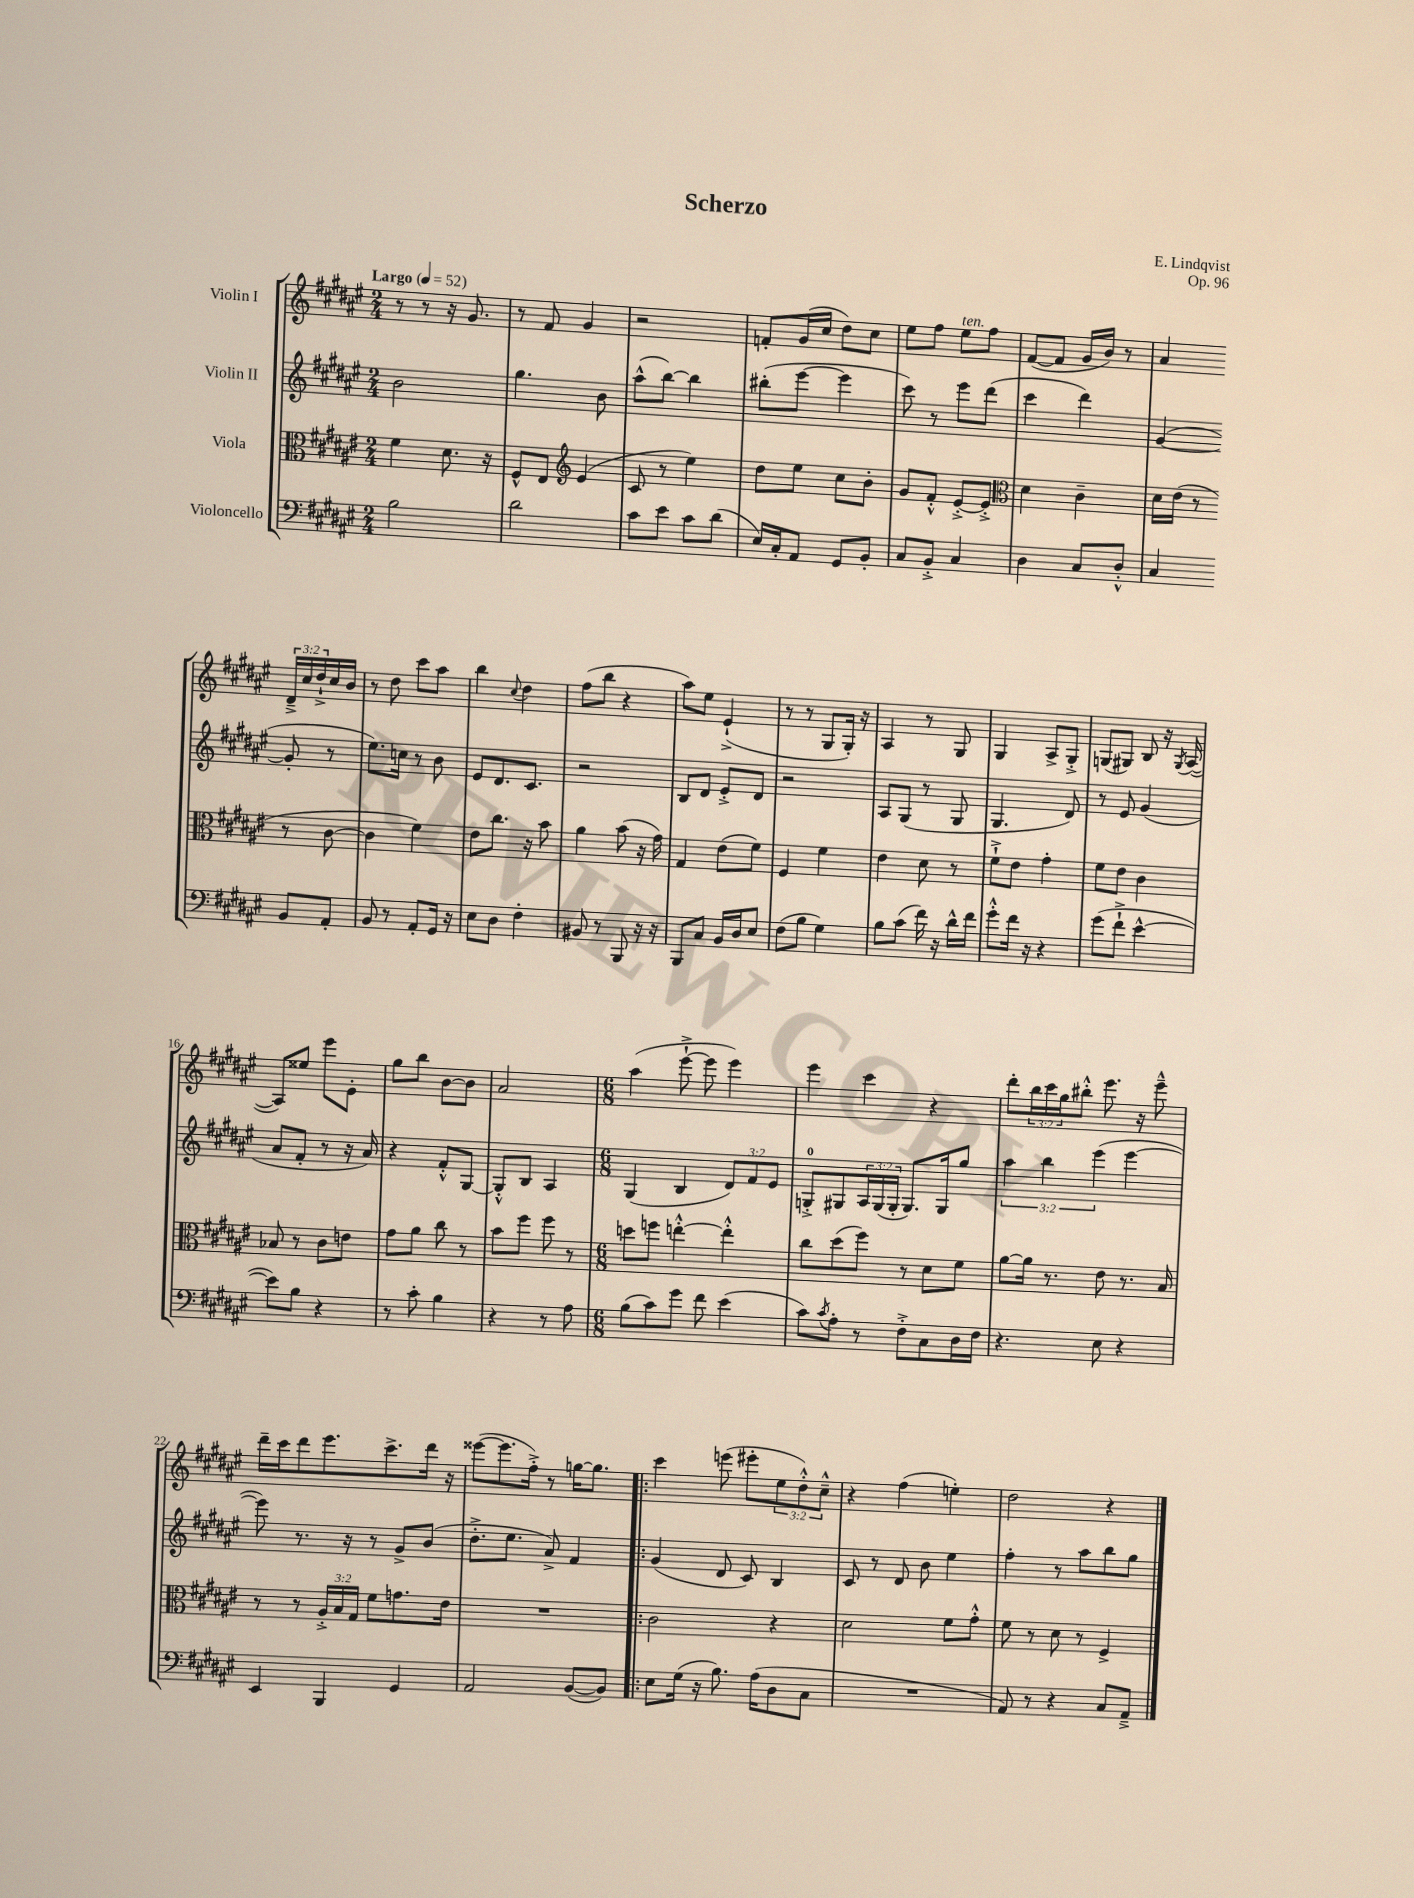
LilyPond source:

\header { title = "Scherzo" composer = "E. Lindqvist" opus = "Op. 96" }
<<
\new StaffGroup <<
\new Staff = "s0" \with { instrumentName = "Violin I" } {
    \clef treble \key fis \major \numericTimeSignature \time 2/4 \override Staff.TupletNumber.text = #tuplet-number::calc-fraction-text \tempo "Largo" 4 = 52
    r8 r8 r16 gis'8. |
    r8 fis'8 gis'4 |
    r2 |
    f'8-. gis'16( cis''16 dis''8) cis''8 |
    eis''8 fis''8 eis''8^\markup { \italic "ten." } fis''8 |
    fis'8~( fis'8 gis'16 b'16) r8 |
    ais'4 \tuplet 3/2 { dis'16---> cis''16 dis''16-!-> } cis''16 b'16 |
    r8 dis''8 cis'''8 ais''8 |
    b''4 \appoggiatura { cis''8 } dis''4 |
    fis''8( b''8 r4 |
    ais''8) eis''8 eis'4-!->( |
    r8 r8 gis8 gis16-.) r16 |
    ais4 r8 gis8 |
    gis4 ais8-> gis8-.-> |
    g8( gis8) b8 r16 \acciaccatura { gis8 } ais16~( |
    ais8) eisis''8 eis'''8 eis'8-. |
    gis''8 b''8 b'8~ b'8 |
    ais'2 |
    \numericTimeSignature \time 6/8 ais''4( eis'''8~-!-> eis'''8 eis'''4) |
    eis'''4 cis'''4 r4 |
    dis'''8-. \tuplet 3/2 { b''16 cis'''16 gis''16 } bis''8-.-^ eis'''8. r16 eis'''8---^ |
    dis'''16-- cis'''16 dis'''8 eis'''8. cis'''8.-> dis'''16 r16 |
    eisis'''8~( eisis'''8. fis''16-.->) r8 g''16~ g''8. |
    \bar ".|:" cis'''4 e'''8( eis'''8-. \tuplet 3/2 { eis''8 dis''8-.-^) cis''8---^ } |
    r4 fis''4( e''4-.) |
    dis''2 r4 \bar "|." |
}
\new Staff = "s1" \with { instrumentName = "Violin II" } {
    \clef treble \key fis \major \numericTimeSignature \time 2/4 \override Staff.TupletNumber.text = #tuplet-number::calc-fraction-text
    b'2 |
    gis''4. b'8 |
    ais''8-^( b''8~) b''4 |
    bis''8-.( eis'''8~ eis'''4 |
    cis'''8) r8 eis'''8 dis'''8( |
    cis'''4 dis'''4) |
    gis'4~( gis'8-. r8 |
    eis''8.) c''16 r8 b'8 |
    eis'8 dis'8. cis'8. |
    r2 |
    b8 dis'8 eis'8-.-> dis'8 |
    r2 |
    ais8 gis8( r8 gis8 |
    gis4. dis'8) |
    r8 eis'8 gis'4( |
    ais'8 fis'8-. r8 r16 ais'16) |
    r4 fis'8-.-^ gis8~ |
    gis8-.-^ b8 ais4 |
    \numericTimeSignature \time 6/8 gis4( b4 \tuplet 3/2 { dis'8) fis'8 eis'8 } |
    g8-0-.-> gis8 \tuplet 3/2 { ais16 gis16( gis16-. } gis8.) gis16 gis''8 |
    \tuplet 3/2 { ais''4 b''4 eis'''4( } eis'''4~ |
    eis'''8) r8. r16 r8 gis'8-> b'8( |
    dis''8.-.-> eis''8. ais'8->) fis'4 |
    \bar ".|:" gis'4( dis'8 cis'8) b4 |
    cis'8 r8 dis'8 b'8 eis''4 |
    fis''4-. r8 ais''8 b''8 gis''8 \bar "|." |
}
\new Staff = "s2" \with { instrumentName = "Viola" } {
    \clef alto \key fis \major \numericTimeSignature \time 2/4 \override Staff.TupletNumber.text = #tuplet-number::calc-fraction-text
    fis'4 dis'8. r16 |
    fis8-^ eis8 \clef treble eis'4( |
    cis'8 r8 eis''4) |
    dis''8 eis''8 cis''8 b'8-. |
    gis'8 fis'8-.-^ eis'8~-.-> eis'8-.-> |
    \clef alto dis'4 cis'4-- |
    dis'16 eis'16( r8 r8 cis'8~ |
    cis'4 fis'4) |
    eis'8 cis''8. r16 b'8 |
    ais'4 b'8( r16 gis'16) |
    gis4 eis'8( fis'8) |
    fis4 fis'4 |
    eis'4 dis'8 r8 |
    fis'8-!-> eis'8 gis'4-. |
    fis'8 eis'8 cis'4 |
    bes8 r8 cis'8 e'8 |
    gis'8 ais'8 cis''8 r8 |
    b'8 fis''8 fis''8 r8 |
    \numericTimeSignature \time 6/8 d''8 f''8 e''4~-.-^ e''4-.-^ |
    cis''8 dis''8( fis''8) r8 dis'8 fis'8 |
    ais'8~ ais'16 r8. eis'8 r8. b16 |
    r8 r8 \tuplet 3/2 { ais16-.-> b16 gis16 } fis'8 g'8. eis'16 |
    R2. |
    \bar ".|:" cis'2 r4 |
    dis'2 fis'8 gis'8-.-^ |
    fis'8 r8 dis'8 r8 fis4-> \bar "|." |
}
\new Staff = "s3" \with { instrumentName = "Violoncello" } {
    \clef bass \key fis \major \numericTimeSignature \time 2/4
    b2 |
    dis'2 |
    cis'8 eis'8 cis'8 dis'8( |
    eis16) cis16-. ais,8 gis,8 b,8-. |
    cis8 b,8-.-> cis4 |
    dis4 cis8 dis8-.-^ |
    cis4 b,8 ais,8-. |
    b,8 r8 ais,8-. gis,16 r16 |
    eis8 dis8 fis4-. |
    bis,8 r8 b,,8 r16 r16 |
    b,,8 cis8 b,16 dis16 eis8 |
    fis8( b8 gis4) |
    b8 cis'8( fis'16) r16 dis'16-^ fis'16 |
    gis'8-.-^ fis'16 r16 r4 |
    gis'8( fis'8-!-> eis'4~-^ |
    eis'8) b8 r4 |
    r8 cis'8-. b4 |
    r4 r8 ais8 |
    \numericTimeSignature \time 6/8 b8( cis'8) gis'8 fis'8 eis'4( |
    cis'8) \acciaccatura { cis'8 } ais8-. r8 fis8-.-> cis8 dis16 fis16 |
    r4. eis8 r4 |
    eis,4 b,,4 gis,4 |
    ais,2 b,8~( b,8) |
    \bar ".|:" eis8 gis16( r16 b8.) ais16( dis8 cis8 |
    R2. |
    ais,8) r8 r4 cis8 ais,8---> \bar "|." |
}
>>
>>
